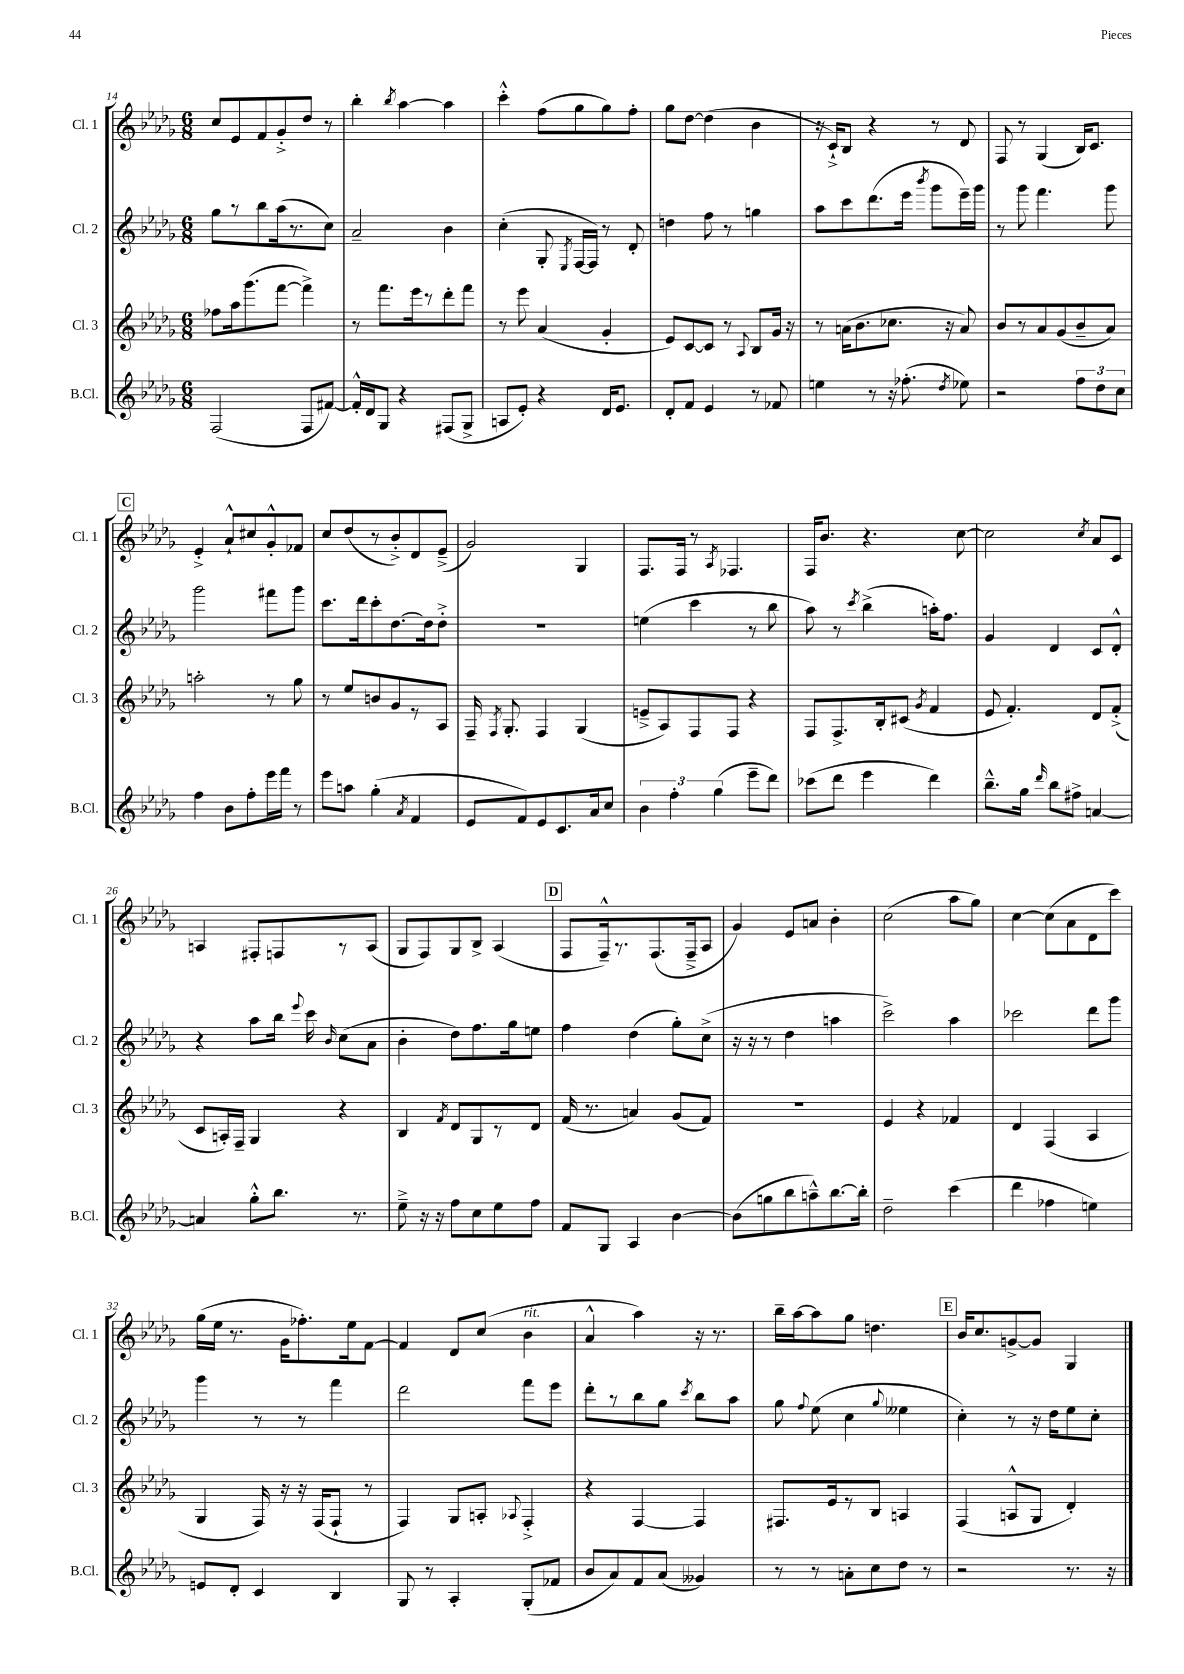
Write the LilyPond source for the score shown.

<<
\new StaffGroup <<
\new Staff = "s0" \with { instrumentName = "Cl. 1" shortInstrumentName = "Cl. 1" } {
    \clef treble \key des \major \numericTimeSignature \time 6/8
    \autoBeamOff c''8[ ees'8 f'8 ges'8-.-> des''8] r8 |
    bes''4-. \acciaccatura { bes''8 } aes''4~ aes''4 |
    c'''4-.-^ f''8[( ges''8 ges''8) f''8]-. |
    ges''8[ des''8]~ des''4( bes'4 |
    r16 c'16[-!->) bes8] r4 r8 des'8 |
    f8 r8 ges4( bes16[) c'8.] |
    \mark \markup { \box "C" } ees'4-.-> aes'8[-!-^ cis''8 ges'8-.-^ fes'8] |
    c''8[ des''8( r8 bes'8-.->) des'8 ees'8]--->( |
    ges'2) ges4 |
    f8.[ f16] r8 \acciaccatura { aes8 } fes4. |
    f16[ bes'8.] r4. c''8~ |
    c''2 \acciaccatura { c''8 } aes'8[ c'8] |
    a4 fis8[-. f8 r8 a8]( |
    ges8[ f8) ges8 bes8]-> aes4( |
    \mark \markup { \box "D" } f8[ f16---^) r8. f8.( f16---> aes8] |
    ges'4) ees'8[ a'8] bes'4-. |
    c''2( aes''8[ ges''8]) |
    c''4~ c''8[( aes'8 des'8 c'''8]) |
    ges''16[( ees''16] r8. ges'16[ fes''8.-.) ees''16 f'8]~ |
    f'4 des'8[ c''8]( bes'4^\markup { \italic "rit." } |
    aes'4-^ aes''4) r16 r8. |
    bes''16[-- aes''16~ aes''8 ges''8] d''4. |
    \mark \markup { \box "E" } bes'16[ c''8. g'8~-> g'8] ges4 \bar "|." |
}
\new Staff = "s1" \with { instrumentName = "Cl. 2" shortInstrumentName = "Cl. 2" } {
    \clef treble \key des \major \numericTimeSignature \time 6/8
    \autoBeamOff ges''8[ r8 bes''8 aes''16( r8. c''8]) |
    aes'2-- bes'4 |
    c''4-.( ges8-. \acciaccatura { ees8 } f16[~ f16]) r8 des'8-. |
    d''4 f''8 r8 g''4 |
    aes''8[ c'''8 des'''8.( ees'''16] \acciaccatura { bes'''8 } ges'''8[ ees'''16--) ges'''16] |
    r8 ges'''8 f'''4. ges'''8 |
    \mark \markup { \box "C" } ges'''2 fis'''8[ ges'''8] |
    c'''8.[ des'''16 c'''8-. des''8.~ des''16 des''8]-.-> |
    r2. |
    e''4( c'''4 r8 bes''8 |
    aes''8) r8 \acciaccatura { c'''8 } bes''4->( a''16[-.) f''8.] |
    ges'4 des'4 c'8[ des'8]-.-^ |
    r4 aes''8[ bes''16] \appoggiatura { ees'''8 } c'''16 \grace { bes'16 } c''8[( aes'8] |
    bes'4-. des''8[) f''8. ges''16 e''8] |
    \mark \markup { \box "D" } f''4 des''4( ges''8[-.) c''8]->( |
    r16 r16 r8 des''4 a''4 |
    c'''2->) aes''4 |
    ces'''2 des'''8[ ges'''8] |
    ges'''4 r8 r8 f'''4 |
    des'''2 f'''8[ ees'''8] |
    des'''8[-. r8 bes''8 ges''8] \acciaccatura { c'''8 } bes''8[ aes''8] |
    ges''8 \appoggiatura { f''8 } ees''8( c''4 \appoggiatura { ges''8 } eeses''4 |
    \mark \markup { \box "E" } c''4-.) r8 r16 des''16[ ees''8 c''8]-. \bar "|." |
}
\new Staff = "s2" \with { instrumentName = "Cl. 3" shortInstrumentName = "Cl. 3" } {
    \clef treble \key des \major \numericTimeSignature \time 6/8
    \autoBeamOff fes''8[ aes''16 ges'''8.( f'''8]~ f'''4->) |
    r8 f'''8.[ ees'''16 r8 des'''8-. f'''8] |
    r8 ees'''8 aes'4( ges'4-. |
    ees'8[) c'8~ c'8] r8 \appoggiatura { aes8 } bes8[ ges'16] r16 |
    r8 a'16[( bes'8. ces''8.] r16 a'8) |
    bes'8[ r8 aes'8 ges'8( bes'8-- aes'8]) |
    \mark \markup { \box "C" } a''2-. r8 ges''8 |
    r8 ees''8[ b'8 ges'8 r8 aes8] |
    f16-- \acciaccatura { f8 } ges8.-. f4 ges4( |
    e'8[---> aes8) f8 f8] r4 |
    f8[ f8.-> bes16-. cis'8]( \acciaccatura { ges'8 } f'4 |
    ees'8 f'4.-.) des'8[ f'8]-.->( |
    c'8[ a16-.) f16]-- ges4 r4 |
    bes4 \acciaccatura { f'8 } des'8[ ges8 r8 des'8] |
    \mark \markup { \box "D" } f'16( r8. a'4) ges'8[( f'8]) |
    R2. |
    ees'4 r4 fes'4 |
    des'4 f4( aes4 |
    ges4 f16) r16 r16 f16[( f8]-! r8 |
    f4) ges8[ a8]-. \appoggiatura { aes8 } f4-.-> |
    r4 f4~ f4 |
    fis8.[ ees'16 r8 bes8] a4 |
    \mark \markup { \box "E" } f4( a8[-^ ges8] des'4-.) \bar "|." |
}
\new Staff = "s3" \with { instrumentName = "B.Cl." shortInstrumentName = "B.Cl." } {
    \clef treble \key des \major \numericTimeSignature \time 6/8
    \autoBeamOff f2( f8[ fis'8]~) |
    fis'16[-.-^ des'16 ges8] r4 fis8[( ges8]-> |
    a8[ ees'8]-.) r4 des'16[ ees'8.] |
    des'8[-. f'8] ees'4 r8 fes'8 |
    e''4 r8 r16 fes''8.-.( \acciaccatura { des''8 } ees''8) |
    r2 \tuplet 3/2 { f''8[ des''8 c''8] } |
    \mark \markup { \box "C" } f''4 bes'8[ f''8-. ees'''16 f'''16] r8 |
    ees'''8[ a''8] ges''4-.( \acciaccatura { aes'8 } f'4 |
    ees'8[ f'8) ees'8 c'8. aes'16 c''8] |
    \tuplet 3/2 { bes'4 f''4-. ges''4( } ees'''8[-- des'''8]) |
    ces'''8[( des'''8] ees'''4 des'''4) |
    bes''8.[---^ ges''16] \grace { des'''16 } bes''8[ fis''8]-> a'4~ |
    a'4 ges''8[-.-^ bes''8.] r8. |
    ees''8---> r16 r16 f''8[ c''8 ees''8 f''8] |
    \mark \markup { \box "D" } f'8[ ges8] aes4 bes'4~ |
    bes'8[( g''8 bes''8 a''8---^) bes''8.~ bes''16]-. |
    des''2-- c'''4( |
    des'''4 fes''4 e''4) |
    e'8[ des'8]-. c'4 bes4 |
    ges8 r8 aes4-. ges8[-.( fes'8] |
    bes'8[ aes'8) f'8 aes'8]( geses'4) |
    r8 r8 a'8[-. c''8 des''8] r8 |
    \mark \markup { \box "E" } r2 r8. r16 \bar "|." |
}
>>
>>
\layout { \context { \Score currentBarNumber = #14 } }
